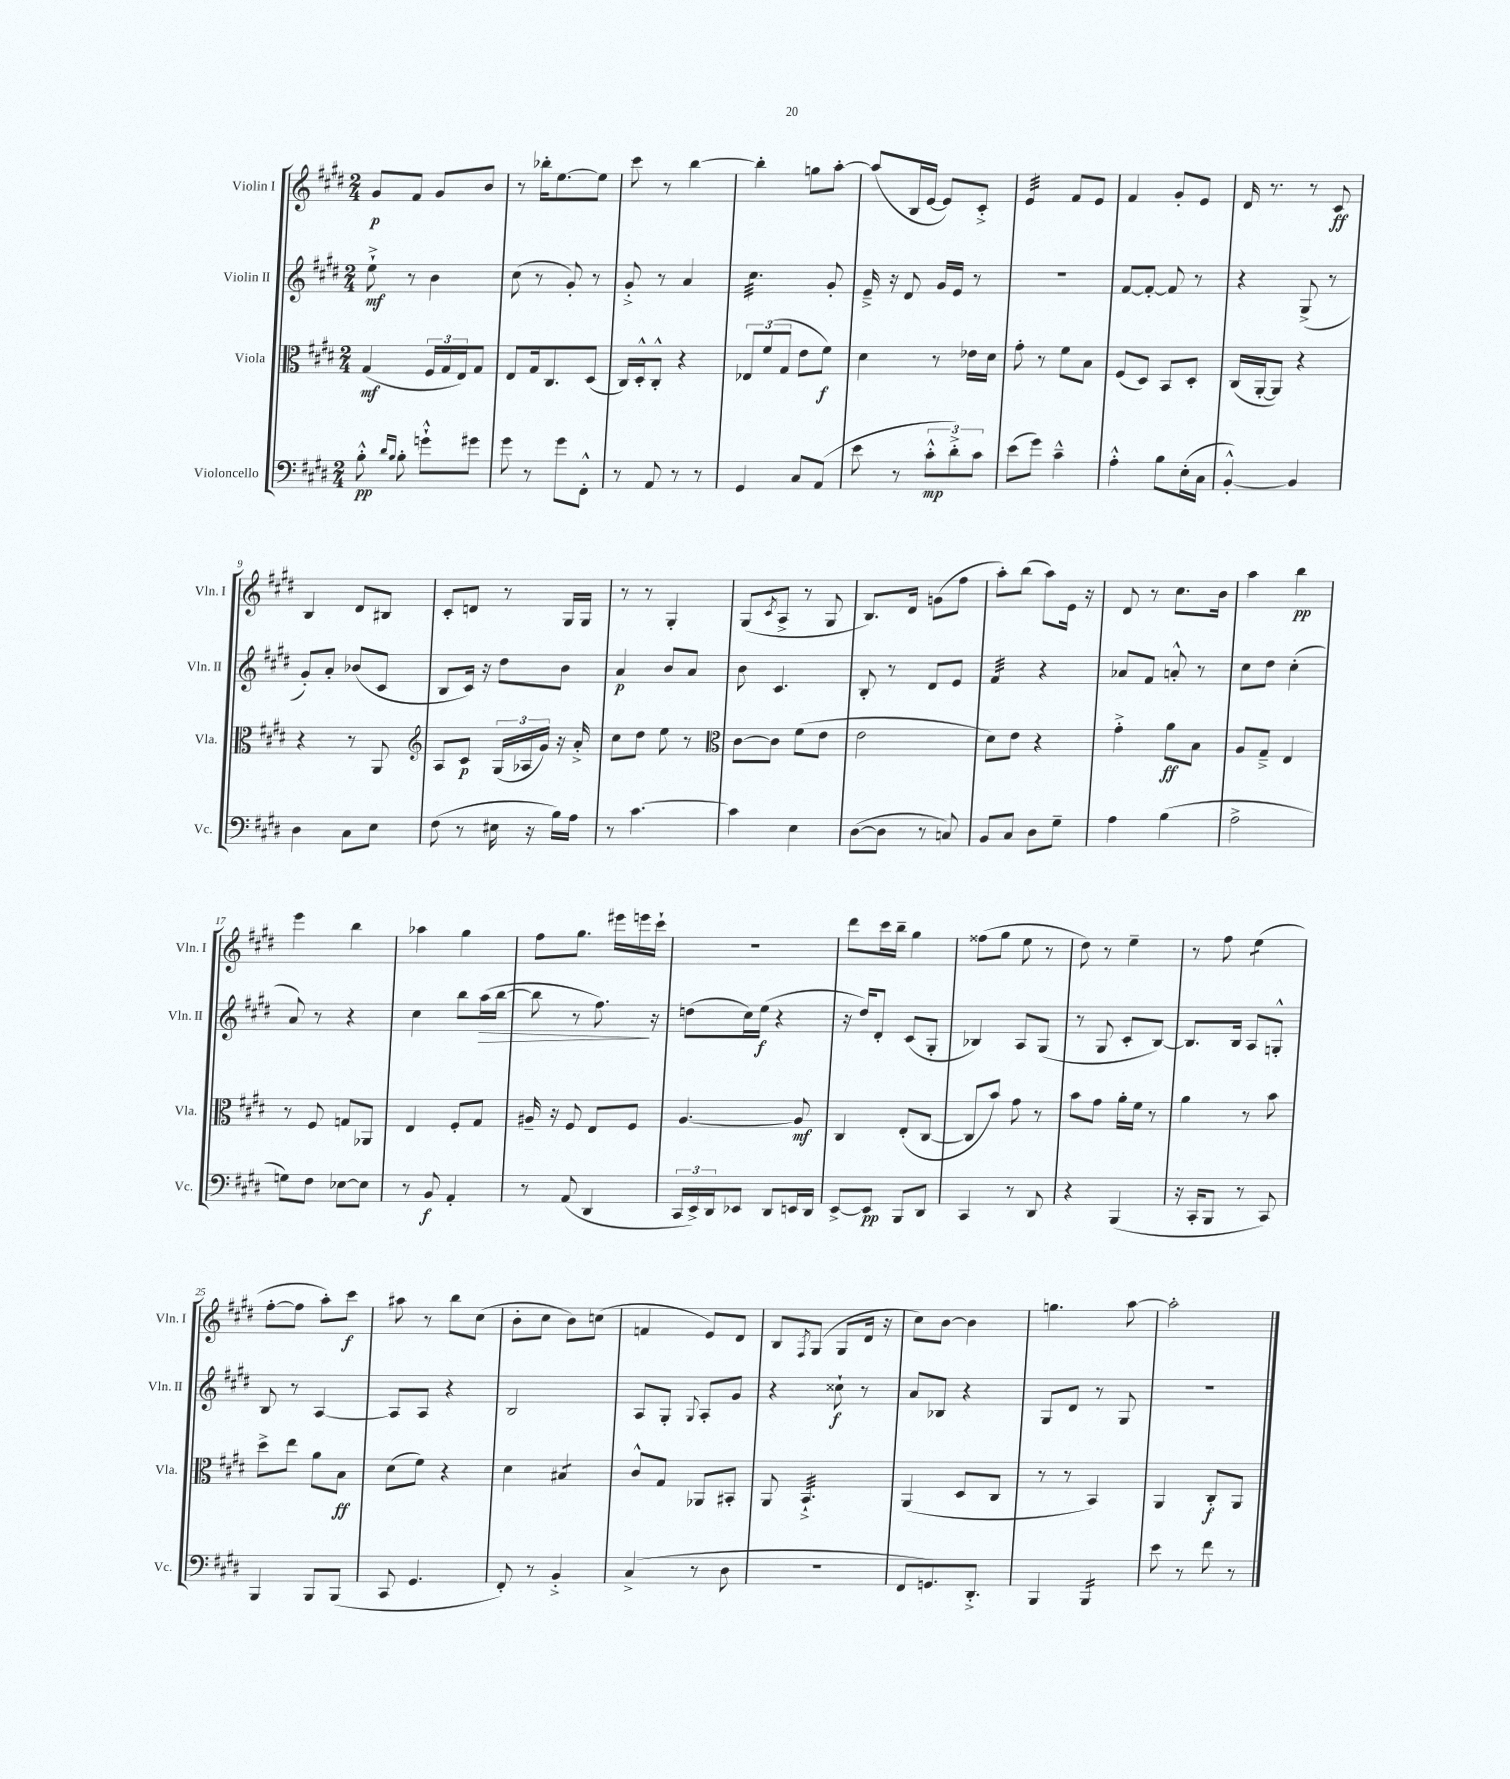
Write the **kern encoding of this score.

**kern	**kern	**kern	**kern
*staff4	*staff3	*staff2	*staff1
*clefF4	*clefC3	*clefG2	*clefG2
*k[f#c#g#d#]	*k[f#c#g#d#]	*k[f#c#g#d#]	*k[f#c#g#d#]
*M2/4	*M2/4	*M2/4	*M2/4
8B'^^	(4G#	8ee`^	8g#
16qqd#	.	.	.
16qqB	.	.	.
8B'	.	8r	8f#
8g`^^	24F#	4b	8g#
.	24G#	.	.
.	24E)	.	.
8g#	8G#	.	8b
=	=	=	=
8g#	8E	(8cc#	8r
8r	16G#	8r	16bb-'
.	8.C#	.	[8.ee
8g#	.	8g#')	.
8FF#'^^	(8D#	8r	8ee]
=	=	=	=
8r	16C#)	8g#'^	8ccc#
.	16D#'^^	.	.
8AA	8C#'^^	8r	8r
8r	4r	4a	[4bb
8r	.	.	.
=	=	=	=
4GG#	12E-	4.cc#	4bb']
.	(12f#	.	.
.	12G#	.	.
8C#	8e	.	8gg
(8AA	8f#)	8g#'	[8aa'
=	=	=	=
8e	4d#	16e~^	(8aa]
.	.	16r	.
8r	.	8d#	16B
.	.	.	[16e
12c#'^^	8r	16g#	8e])
.	.	16e	.
12d#'^)	.	.	.
.	16e-	8r	8c#'^
12c#	.	.	.
.	16d#	.	.
=	=	=	=
(8e	8g#'	2r	4e
8g#)	8r	.	.
4c#~^^	8f#	.	8f#
.	8B	.	8e
=	=	=	=
4A'^^	(8F#	[8f#	4f#
.	8D#)	8f#'_	.
8B	8BB	8f#]	8g#'
(16E'	8D#'	8r	8e
16C#	.	.	.
=	=	=	=
[4BB'^^)	(16C#	4r	16d#
.	[16AA'	.	8.r
.	8AA])	.	.
4BB]	4r	(8G#^	8r
.	.	8r	8c#
=	=	=	=
4D#	4r	8g#')	4B
.	.	8a'	.
8C#	8r	(8b-	8d#
8E	8AA	8c#	8B#
=	=	=	=
*	*clefG2	*	*
(8F#	8A	8B	8c#'
8r	8c#	16c#)	8d
.	.	16r	.
16E#	(24G#	8dd#	8r
.	24A-	.	.
16r	.	.	.
.	24g#)	.	.
16B)	16r	8b	16G#
16A	16a'^	.	16G#
=	=	=	=
8r	8cc#	4a	8r
[4.c#	8dd#	.	8r
.	8ee	8b	4G#'
.	8r	8a	.
=	=	=	=
*	*clefC3	*	*
4c#]	[8c#	8b	(8G#
.	.	.	8qc#
.	8c#]	4.c#	8A^
4E	(8f#	.	8r
.	8e	.	8G#
=	=	=	=
([8D#	2e	8B'	8.B)
8D#]	.	8r	.
.	.	.	16d#
8r	.	8d#	(8g
8C)	.	8e	8ff#
=	=	=	=
8BB	8d#)	4f#	8aa')
8C#	8e	.	(8bb
8D#	4r	4r	8aa)
8G#~	.	.	16e
.	.	.	16r
=	=	=	=
4A	4g#'^	8a-	8d#
.	.	8f#	8r
(4B	8a	8a'^^	8.cc#
.	8B	8r	.
.	.	.	16b
=	=	=	=
2A^	8A	8cc#	4aa
.	8G#~^	8dd#	.
.	4E	(4cc#'	4bb
=	=	=	=
8G)	8r	8a)	4eee
8F#	8F#	8r	.
[8E-	8G	4r	4bb
8E-]	8AA-	.	.
=	=	=	=
8r	4E	4cc#	4aa-
8BB	.	.	.
4AA'	8F#'	8bb	4gg#
.	8G#	(16aa	.
.	.	[16bb	.
=	=	=	=
8r	16A#~	8bb]	8ff#
.	16r	.	.
(8AA	8F#	8r	8.gg#
4DD#	8E	8.ff#)	.
.	.	.	16eee#
.	8F#	.	16eee
.	.	16r	16ccc#`
=	=	=	=
24CC#	[4.A	(8dd	2r
24EE^)	.	.	.
24DD#	.	.	.
8EE-	.	16cc#)	.
.	.	(16ee	.
8DD#	.	4r	.
16EE	8A]	.	.
16DD#	.	.	.
=	=	=	=
[8EE^	4C#	16r	8ddd#
.	.	16dd#)	.
8EE]	.	8d#'	16ccc#
.	.	.	16bb~
8BBB	(8E'	(8c#	4gg#
8DD#	[8C#	8G#'	.
=	=	=	=
4CC#	8C#]	4B-)	(8ff##
.	8b)	.	8gg#
8r	8g#	8A	8ee
8DD#	8r	(8G#	8r
=	=	=	=
4r	8b	8r	8dd#)
.	8g#	8G#	8r
(4BBB	16a'	8c#'	4ee~
.	16f#	.	.
.	8r	[8B)	.
=	=	=	=
16r	4a	8.B]	8r
16CC#'	.	.	.
8BBB	.	.	8ff#
.	.	16B	.
8r	8r	8A	(4ee
8CC#)	8b	8G'^^	.
=	=	=	=
4BBB	8dd#^	8B	[8ff#'
.	8ee	8r	8ff#]
8BBB	8a	[4A	8aa')
(8BBB	8B	.	8ccc#
=	=	=	=
8CC#	(8d#	8A]	8aa#
4.GG#	8f#)	8A	8r
.	4r	4r	8bb
.	.	.	(8cc#
=	=	=	=
8FF#')	4d#	2B	8b'
8r	.	.	8cc#
4BB'^	4B#	.	8b)
.	.	.	(8cc
=	=	=	=
(4C#^	8c#^^	8A	4f
.	8G#	8G#'	.
.	.	8qqG#	.
8r	8AA-	8A'	8e)
8D#	8BB#'	8g#	8d#
=	=	=	=
2r	8AA	4r	8B
.	.	.	8qF#
.	4.BB`^	.	(8G#
.	.	8cc##`	8G#
.	.	8r	16d#
.	.	.	16r
=	=	=	=
8FF#	(4AA	8a	8cc#)
8.GG)	.	8B-	[8b
.	8D#	4r	4b]
8.DD#'^	.	.	.
.	8C#	.	.
=	=	=	=
4BBB	8r	8G#	4.gg
.	8r	8d#	.
4BBB	4BB)	8r	.
.	.	8G#	[8aa
=	=	=	=
8e	4AA	2r	2aa']
8r	.	.	.
8f#	8C#'	.	.
8r	8AA	.	.
==	==	==	==
*-	*-	*-	*-
